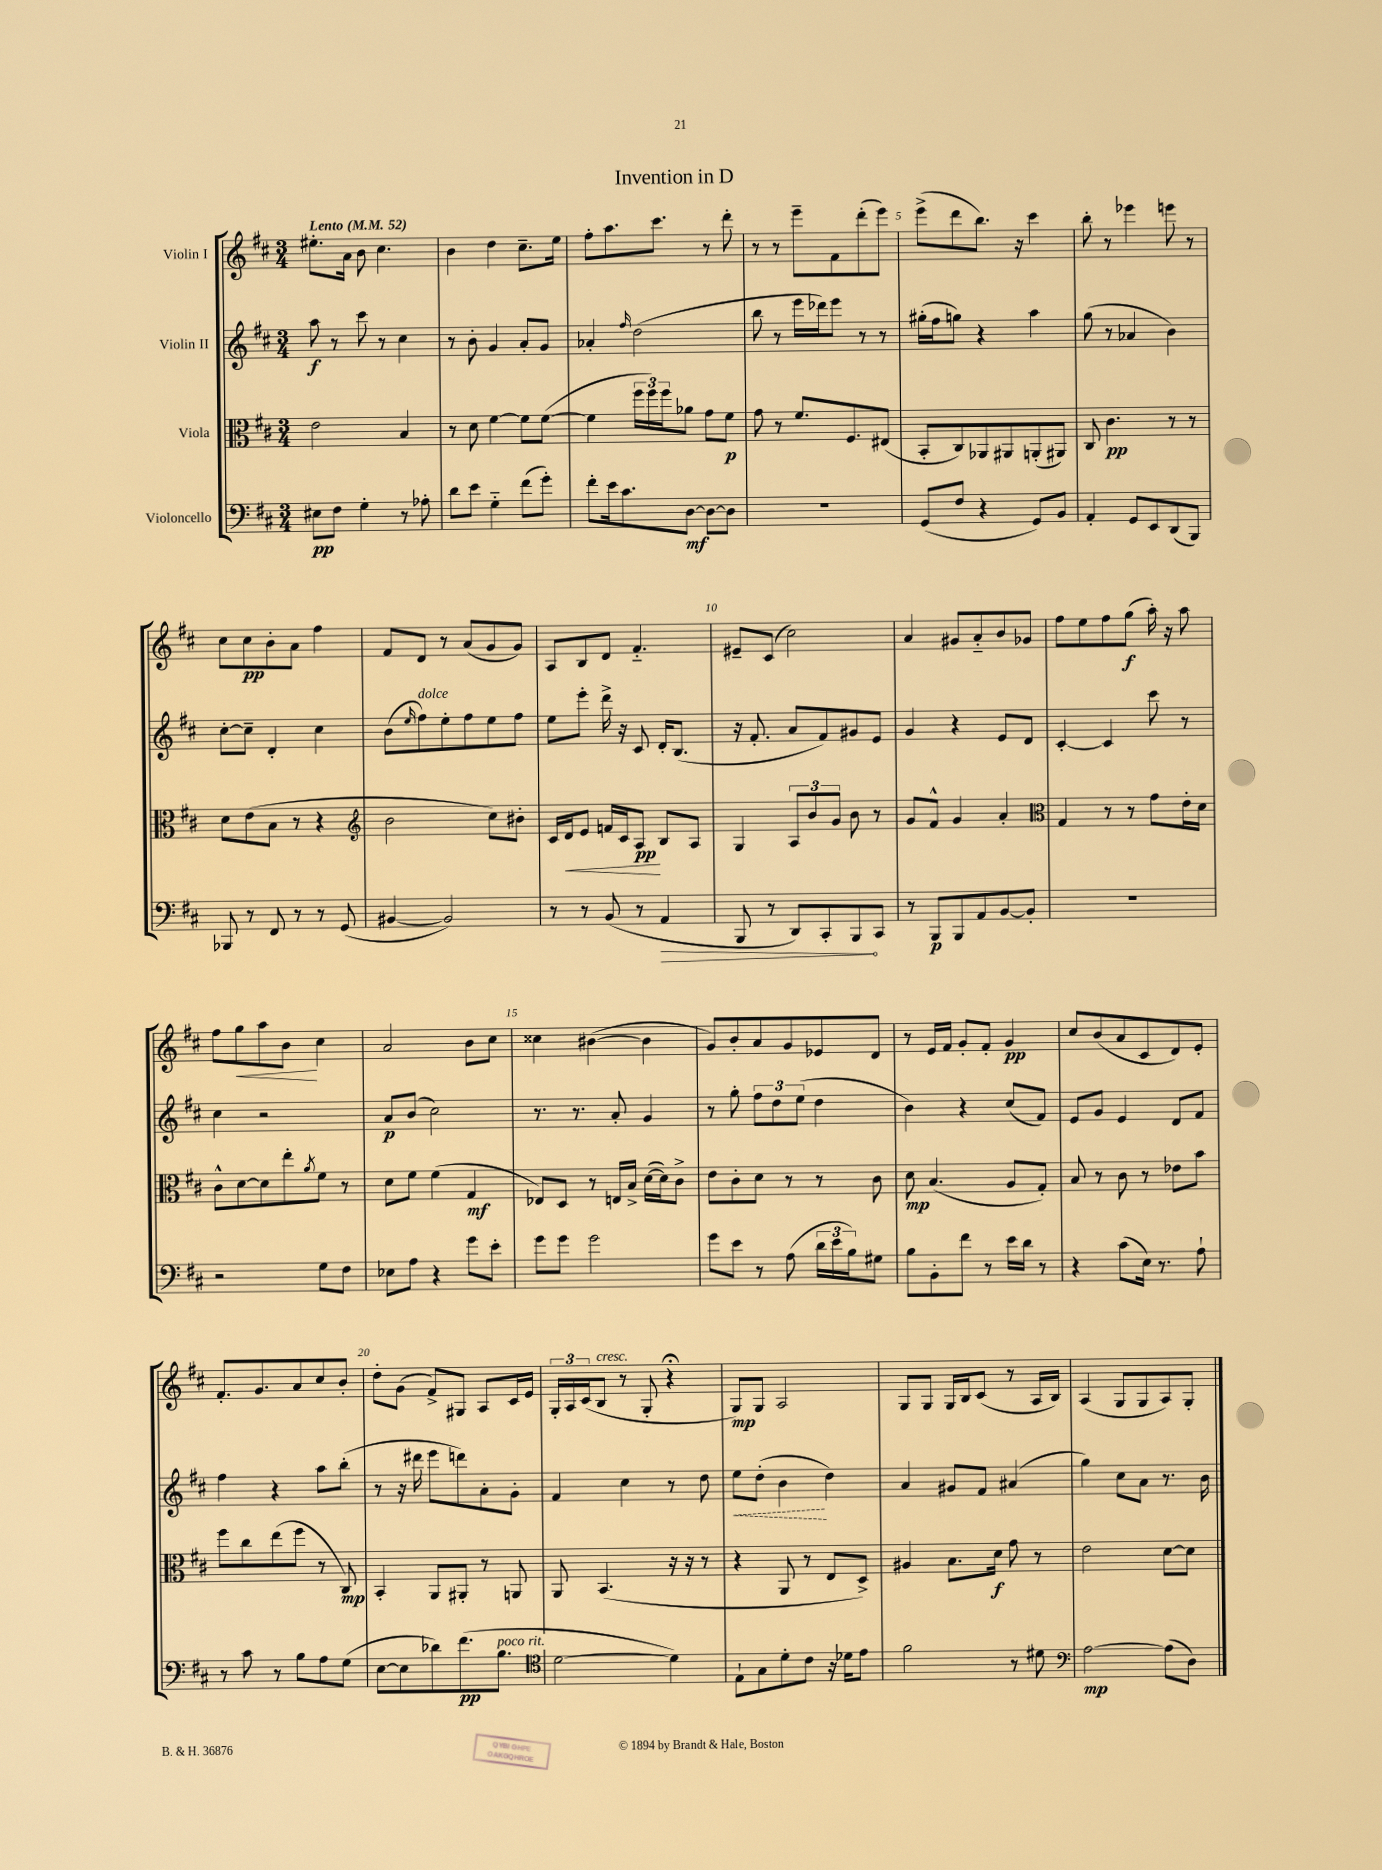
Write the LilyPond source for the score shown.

\header { title = "Invention in D" }
<<
\new StaffGroup <<
\new Staff = "s0" \with { instrumentName = "Violin I" } {
    \clef treble \key d \major \numericTimeSignature \time 3/4 \tempo "Lento" 4 = 52
    eis''8.-. a'16 b'8 cis''4. |
    b'4 d''4 cis''8.-- e''16 |
    fis''8-. a''8. cis'''8. r8 d'''8-. |
    r8 r8 e'''8-- fis'8 d'''8-.( e'''8) |
    e'''8->( d'''8 b''8.) r16 cis'''4 |
    b''8-. r8 ees'''4 e'''8 r8 |
    cis''8 cis''8\pp b'8-. a'8 fis''4 |
    fis'8 d'8 r8 a'8( g'8 g'8) |
    a8 b8 d'8 fis'4.-_ |
    eis'8-- cis'8( cis''2) |
    a'4 gis'8 a'8-_ b'8 ges'8 |
    fis''8 e''8 fis''8 g''8\f( a''16-.) r16 a''8 |
    fis''8 g''8\< a''8 b'8\! cis''4 |
    a'2 b'8 cis''8 |
    cisis''4 bis'4~( bis'4 |
    g'8) b'8-. a'8 g'8 ees'8 d'8 |
    r8 e'16 fis'16 g'8-. fis'8-. g'4\pp |
    cis''8 b'8( a'8 cis'8 d'8) e'8-. |
    fis'8.-. g'8. a'8 cis''8 b'8-. |
    d''8-. g'8( fis'8->) gis8 a8 cis'16 e'16 |
    \tuplet 3/2 { g16-. a16 cis'16( } b8^\markup { \italic "cresc." } r8 g8-. r4\fermata |
    g8\mp) g8 a2 |
    g8 g8 g16 b16 cis'8( r8 a16 b16) |
    a4( g8 g8 a8) g8-. \bar "|." |
}
\new Staff = "s1" \with { instrumentName = "Violin II" } {
    \clef treble \key d \major \numericTimeSignature \time 3/4
    a''8\f r8 cis'''8 r8 cis''4 |
    r8 b'8-. g'4 a'8-. g'8 |
    aes'4-. \grace { fis''16 } d''2( |
    b''8 r8 e'''16 des'''16) e'''8 r8 r8 |
    gis''16-.( fis''16 g''8) r4 a''4 |
    g''8( r8 aes'4 b'4) |
    cis''8~-. cis''8-- d'4-. cis''4 |
    b'8( \grace { e''16 } fis''8^\markup { \italic "dolce" }) e''8-. fis''8 e''8 fis''8 |
    e''8 e'''8-. d'''16-> r16 cis'8 d'16-. b8.( |
    r16 fis'8.-. a'8 fis'8) gis'8 e'8 |
    g'4 r4 e'8 d'8 |
    cis'4~-. cis'4 cis'''8 r8 |
    cis''4 r2 |
    a'8\p b'8( cis''2) |
    r8. r8. a'8-. g'4 |
    r8 g''8-. \tuplet 3/2 { fis''8 d''8 e''8( } d''4 |
    b'4) r4 cis''8( fis'8) |
    e'8 g'8 e'4 d'8 fis'8 |
    fis''4 r4 a''8 b''8-.( |
    r8 r16 dis'''16 e'''8 d'''8) a'8-. g'8-. |
    fis'4 cis''4 r8 d''8 |
    \once \override Hairpin.style = #'dashed-line e''8\< d''8-.( b'4\! d''4) |
    a'4 gis'8 fis'8 ais'4( |
    g''4) cis''8 a'8 r8. b'16 \bar "|." |
}
\new Staff = "s2" \with { instrumentName = "Viola" } {
    \clef alto \key d \major \numericTimeSignature \time 3/4
    e'2 b4 |
    r8 d'8 fis'4~ fis'8 fis'8~( |
    fis'4 \tuplet 3/2 { fis''16 fis''16) fis''16 } aes'8 g'8 fis'8\p |
    g'8 r8 fis'8. fis8. eis8( |
    b,8-. cis8) aes,8 ais,8 a,8-.( ais,8) |
    cis8 cis'4.\pp r8 r8 |
    d'8 e'8( b8 r8 r4 |
    \clef treble b'2 cis''8) bis'8-. |
    cis'16 d'16\< e'8 f'16 cis'16 a8\pp\! b8 a8 |
    g4 \tuplet 3/2 { a8 b'8 g'8 } b'8 r8 |
    g'8 fis'8-^ g'4 a'4-. |
    \clef alto g4 r8 r8 g'8 e'16-. d'16 |
    cis'8-^ d'8~ d'8 e''8-. \acciaccatura { a'8 } fis'8 r8 |
    d'8 fis'8 fis'4( g4\mf |
    ees8) d8 r8 e16 b16-> d'16~( d'16) cis'8-> |
    e'8 cis'8-. d'8 r8 r8 cis'8 |
    d'8\mp b4.( a8 g8-.) |
    b8 r8 cis'8 r8 ees'8 b'8 |
    fis''8 cis''8 e''8( fis''8 r8 cis8\mp) |
    b,4-. a,8 ais,8-. r8 a,8 |
    a,8 b,4.( r16 r16 r8 |
    r4 a,8 r8 e8 d8->) |
    ais4 b8. d'16\f g'8 r8 |
    e'2 d'8~ d'8 \bar "|." |
}
\new Staff = "s3" \with { instrumentName = "Violoncello" } {
    \clef bass \key d \major \numericTimeSignature \time 3/4
    eis8\pp fis8 g4-. r8 aes8-. |
    d'8 e'8 g4-_ fis'8( g'8-.) |
    fis'8-. e'16 cis'8. d8~\mf d8~ d8 |
    R2. |
    g,8( fis8 r4 g,8) b,8 |
    a,4-. g,8 e,8 d,8( b,,8) |
    bes,,8 r8 fis,8 r8 r8 g,8( |
    bis,4~ bis,2) |
    r8 r8 b,8( r8 \once \override Hairpin.circled-tip = ##t a,4\> |
    b,,8 r8 d,8) cis,8-. b,,8\! cis,8 |
    r8 b,,8\p b,,8 a,8 b,8~ b,8-. |
    R2. |
    r2 g8 fis8 |
    ees8 a8 r4 g'8 e'8-. |
    g'8 g'8 g'2 |
    g'8 e'8 r8 a8( \tuplet 3/2 { d'16 e'16 b16) } gis8 |
    b8 b,8-. fis'8 r8 e'16 d'16 r8 |
    r4 cis'8( e16) r8. a8-! |
    r8 cis'8 r8 b8 a8 g8( |
    e8~ e8 des'8) fis'8.\pp( b8.^\markup { \italic "poco rit." } |
    \clef tenor d'2~ d'4) |
    e8-! g8 d'8-. cis'8 r16 des'16 e'8 |
    fis'2 r8 dis'8 |
    \clef bass a2~\mp a8( d8) \bar "|." |
}
>>
>>
\layout { \context { \Score \override BarNumber.break-visibility = ##(#f #t #t) barNumberVisibility = #(every-nth-bar-number-visible 5) } }
